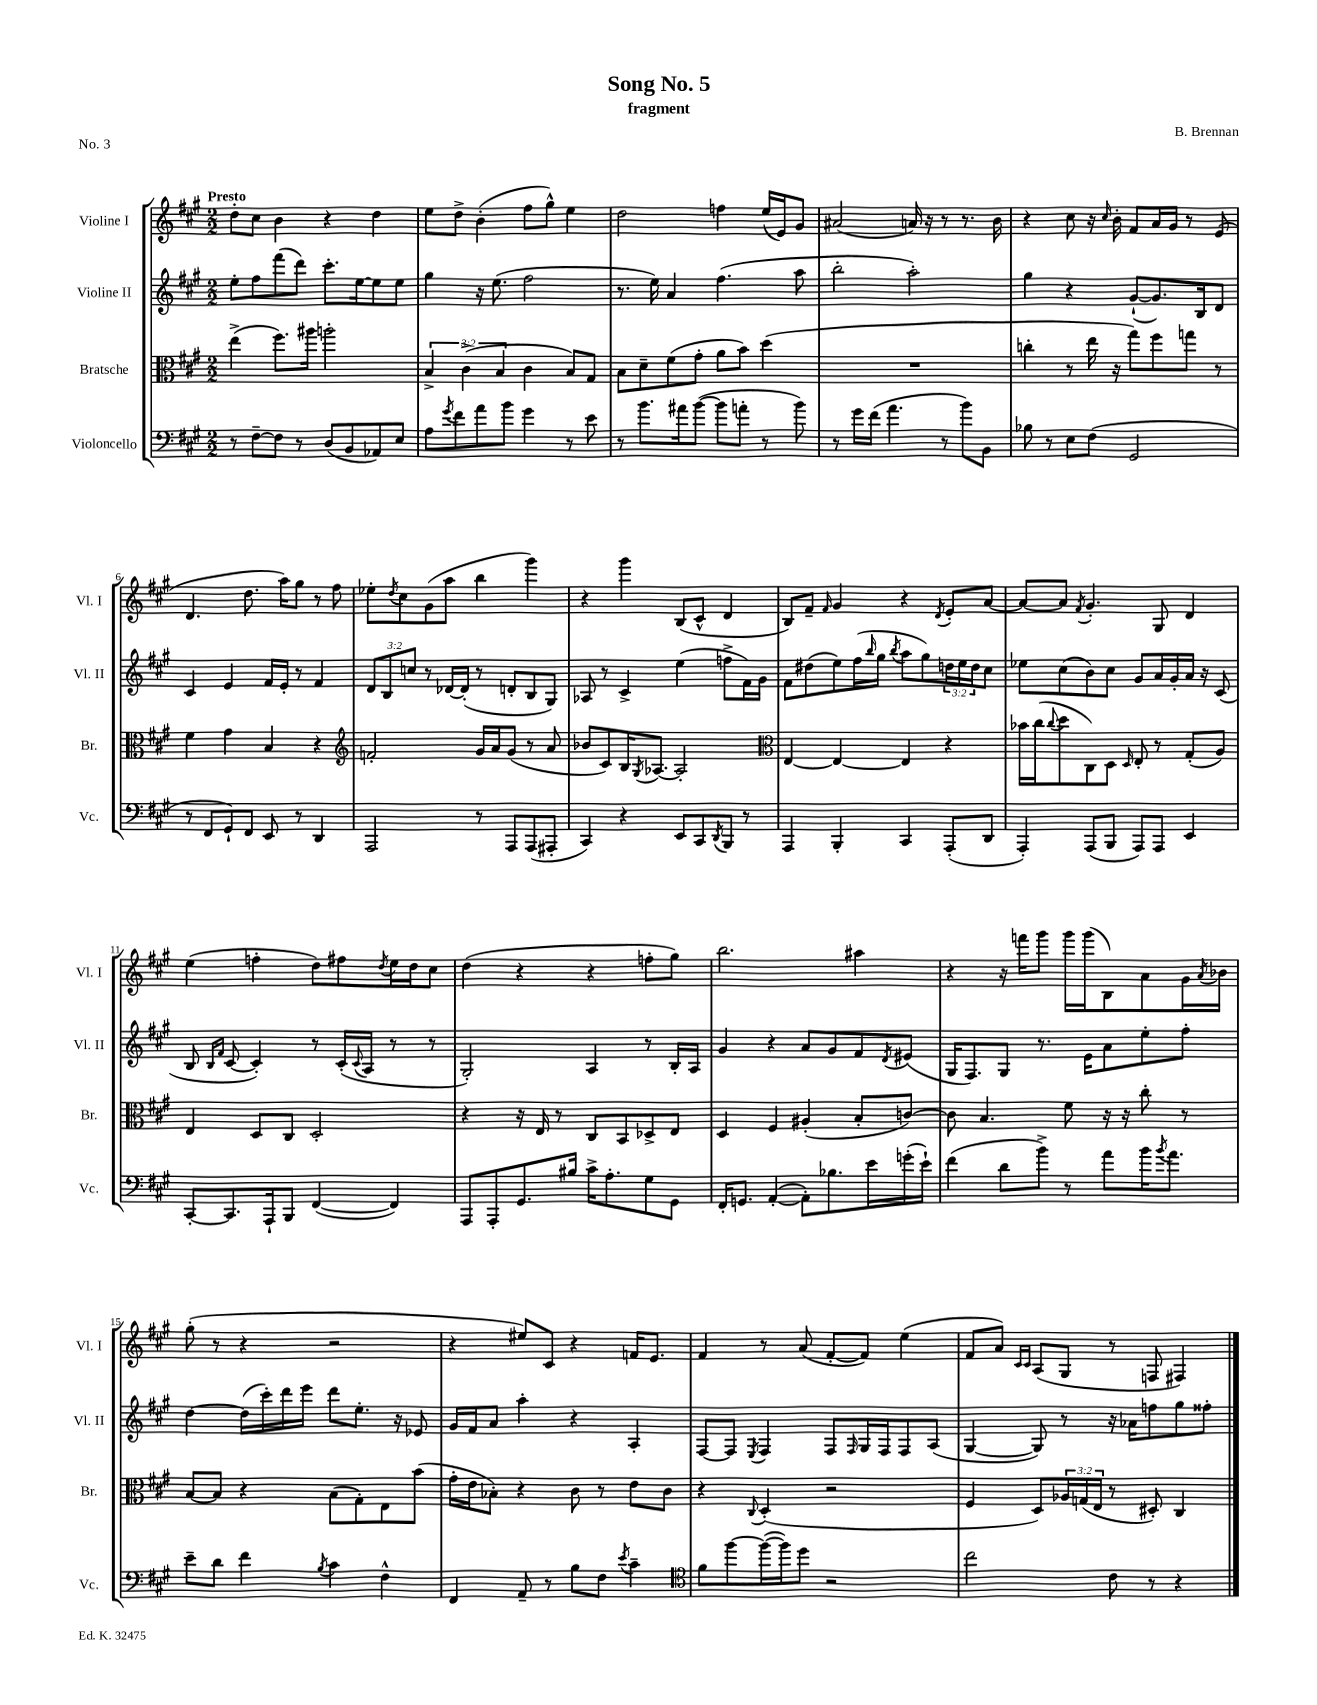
\header { title = "Song No. 5" composer = "B. Brennan" subtitle = "fragment" piece = "No. 3" }
<<
\new StaffGroup <<
\new Staff = "s0" \with { instrumentName = "Violine I" shortInstrumentName = "Vl. I" } {
    \clef treble \key a \major \numericTimeSignature \time 2/2 \tempo "Presto"
    d''8-. cis''8 b'4 r4 d''4 |
    e''8 d''8-> b'4-.( fis''8 gis''8-^) e''4 |
    d''2 f''4 e''16( e'16) gis'8 |
    ais'2( a'16) r16 r8 r8. b'16 |
    r4 cis''8 r16 \grace { cis''16 } b'16-. fis'8 a'16 gis'16 r8 e'8( |
    d'4. d''8. a''16) gis''8 r8 fis''8 |
    ees''8-. \acciaccatura { d''8 } cis''8 gis'8( a''8 b''4 gis'''4) |
    r4 gis'''4 b8( cis'8-^ d'4 |
    b8) fis'8-- \grace { fis'16 } gis'4 r4 \acciaccatura { d'8 } e'8-. a'8~ |
    a'8~ a'8 \acciaccatura { fis'8 } gis'4.-. gis8 d'4 |
    e''4( f''4-. d''8) fis''8 \acciaccatura { d''8 } e''16 d''16 cis''8 |
    d''4( r4 r4 f''8-. gis''8) |
    b''2. ais''4 |
    r4 r16 f'''16 gis'''8 gis'''16 gis'''16( b8) a'8 gis'16 \acciaccatura { a'8 } bes'16 |
    gis''8-.( r8 r4 r2 |
    r4 eis''8) cis'8 r4 f'16 e'8. |
    fis'4 r8 a'8( fis'8~-. fis'8) e''4( |
    fis'8 a'8) \grace { cis'16 cis'16 } a8( gis8 r8 f8 fis4) \bar "|." |
}
\new Staff = "s1" \with { instrumentName = "Violine II" shortInstrumentName = "Vl. II" } {
    \clef treble \key a \major \numericTimeSignature \time 2/2 \override Staff.TupletNumber.text = #tuplet-number::calc-fraction-text
    e''8-. fis''8 fis'''8( d'''8) cis'''8.-. e''16~ e''8 e''8 |
    gis''4 r16 e''8.( fis''2 |
    r8. e''16) a'4 fis''4.( a''8 |
    b''2-. a''2-.) |
    gis''4 r4 gis'8~-!( gis'8.) b16 d'8 |
    cis'4 e'4 fis'16 e'16-. r8 fis'4 |
    \tuplet 3/2 { d'8 b8 c''8 } r8 des'16~ des'16-.( r8 d'8-. b8 gis8) |
    aes8 r8 cis'4-> e''4( f''8-> fis'16) gis'16 |
    fis'8 dis''8( e''8) fis''16( \grace { b''16 } gis''16 \acciaccatura { b''8 } a''8 gis''8) \tuplet 3/2 { d''16 e''16 d''16 } cis''8 |
    ees''8 cis''8( b'8) cis''8 gis'8 a'16 gis'16-. a'16 r16 cis'8( |
    b8 \grace { b16 fis'16 } cis'8~ cis'4-.) r8 cis'16-.( \appoggiatura { cis'8 } a16 r8 r8 |
    gis2-.) a4 r8 b16-. a16 |
    gis'4 r4 a'8 gis'8 fis'8 \acciaccatura { d'8 } eis'8( |
    gis16 fis8.) gis8 r8. e'16 a'8 e''8-. fis''8-. |
    d''4~ d''16( cis'''16-.) d'''16 e'''16 d'''8 e''8.-. r16 ees'8 |
    gis'16 fis'16 a'8 a''4-. r4 a4-. |
    fis8~ fis8 \acciaccatura { e8 } fis4 fis8 \grace { fis16 } gis16 fis16 fis8 a8( |
    gis4~ gis8) r8 r16 aes'16 f''8 gis''8 fisis''8-. \bar "|." |
}
\new Staff = "s2" \with { instrumentName = "Bratsche" shortInstrumentName = "Br." } {
    \clef alto \key a \major \numericTimeSignature \time 2/2 \override Staff.TupletNumber.text = #tuplet-number::calc-fraction-text
    e''4->( fis''8.) ais''16 a''2-. |
    \tuplet 3/2 { b4-> cis'4->( b4 } cis'4 b8) gis8 |
    b8 d'8-- fis'8( gis'8-. a'8 b'8) d''4( |
    R1 |
    c''4-. r8 e''16 r16 gis''8) fis''8 g''8 r8 |
    fis'4 gis'4 b4 r4 |
    \clef treble f'2-. gis'16 a'16 gis'8( r8 a'8 |
    bes'8 cis'8) b16 \acciaccatura { gis8 } aes8.~ aes2-. |
    \clef alto e4~ e4~ e4 r4 |
    bes'16 cis''16( \appoggiatura { cis''8 } d''8 cis8) d8 \grace { d16 } e8-. r8 gis8-.( a8) |
    e4 d8 cis8 d2-. |
    r4 r16 e16 r8 cis8 b,8 des8-> e8 |
    d4 fis4 ais4-.( b8-. c'8~) |
    c'8 b4. fis'8 r16 r16 cis''8-. r8 |
    b8~ b8 r4 b8( gis8-.) e8 b'8( |
    gis'16-. e'16 bes8-.) r4 cis'8 r8 e'8 cis'8 |
    r4 \appoggiatura { cis8 } d4-.( r2 |
    fis4 d8) \tuplet 3/2 { aes16 g16( e16 } r8 dis8-.) cis4 \bar "|." |
}
\new Staff = "s3" \with { instrumentName = "Violoncello" shortInstrumentName = "Vc." } {
    \clef bass \key a \major \numericTimeSignature \time 2/2
    r8 fis8~-- fis8 r8 d8( b,8 aes,8) e8 |
    a8 \acciaccatura { gis'8 } fis'8 a'8 b'8 gis'4 r8 e'8 |
    r8 b'8. ais'16 b'8~( b'8 a'8-. r8 b'8) |
    r8 gis'16 fis'16( a'4. r8 b'8) b,8 |
    bes8 r8 e8 fis8( gis,2 |
    r8 fis,8 gis,8-!) fis,8 e,8 r8 d,4 |
    a,,2 r8 a,,8 a,,8( ais,,8-. |
    cis,4) r4 e,8 cis,8 \acciaccatura { d,8 } b,,8 r8 |
    a,,4 b,,4-. cis,4 a,,8-.( d,8 |
    a,,4-.) a,,8( b,,8 a,,8) a,,8 e,4 |
    cis,8~-. cis,8. a,,16-! b,,8 fis,4~( fis,4) |
    a,,8 a,,8-. gis,8. bis16 cis'16-> a8.-. gis8 gis,8 |
    fis,16-. g,8. a,4~-.( a,8-.) bes8. e'16 g'16-.( e'16-!) |
    fis'4( d'8 b'8->) r8 a'8 b'16 \acciaccatura { b'8 } a'8. |
    e'8-- d'8 fis'4 \acciaccatura { b8 } cis'4 fis4-^ |
    fis,4 a,8-- r8 b8 fis8 \acciaccatura { e'8 } cis'4-- |
    \clef tenor fis'8 fis''8~ fis''16~( fis''16) d''8 r2 |
    cis''2 cis'8 r8 r4 \bar "|." |
}
>>
>>
